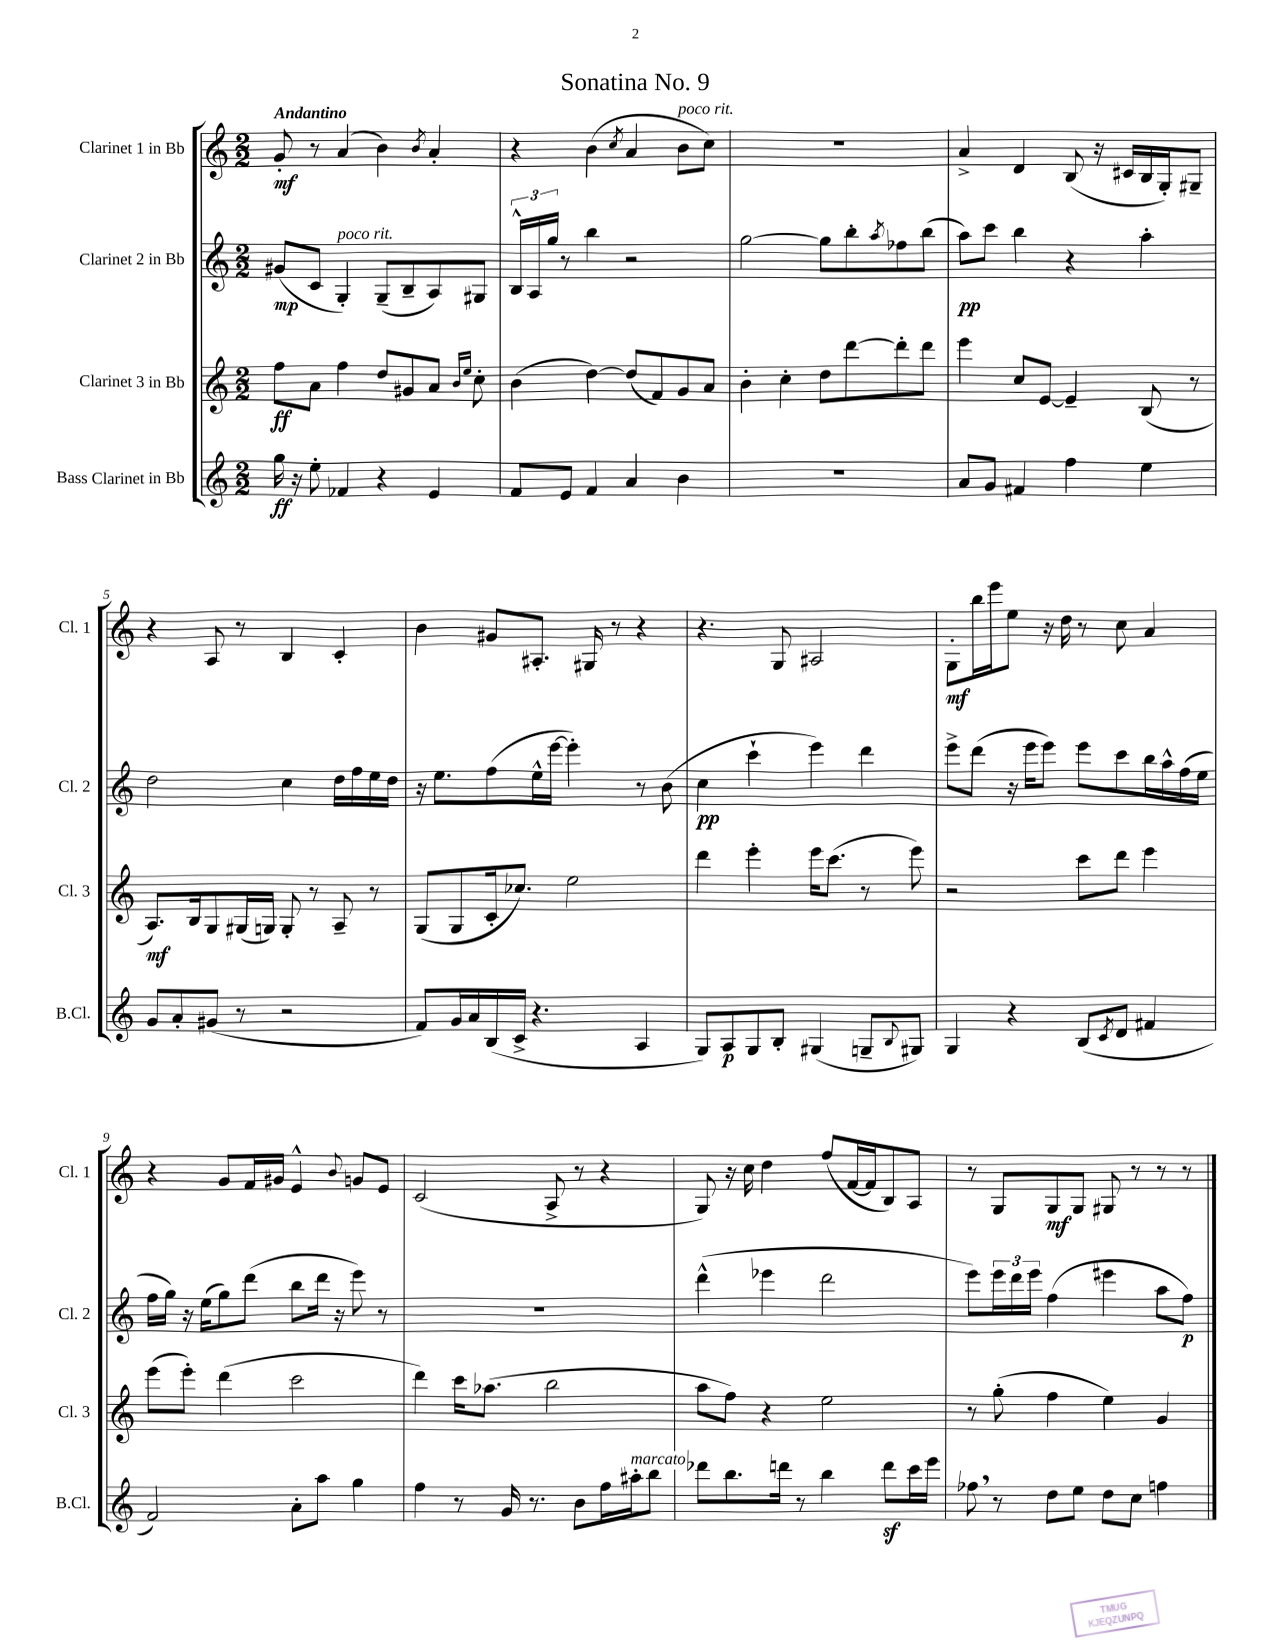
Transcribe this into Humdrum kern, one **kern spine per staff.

**kern	**dynam	**kern	**dynam	**kern	**dynam	**kern	**dynam
*part4	*part4	*part3	*part3	*part2	*part2	*part1	*part1
*staff4	*staff4	*staff3	*staff3	*staff2	*staff2	*staff1	*staff1
*I"Bass Clarinet in Bb	*	*I"Clarinet 3 in Bb	*	*I"Clarinet 2 in Bb	*	*I"Clarinet 1 in Bb	*
*I'B.Cl.	*	*I'Cl. 3	*	*I'Cl. 2	*	*I'Cl. 1	*
*clefG2	*	*clefG2	*	*clefG2	*	*clefG2	*
*k[]	*	*k[]	*	*k[]	*	*k[]	*
*M2/2	*	*M2/2	*	*M2/2	*	*M2/2	*
=1	=1	=1	=1	=1	=1	=1	=1
!	!	!	!	!	!	!LO:TX:a:B:t=Andantino	!
16gg\	ff	8ff\L	ff	(8g#X/L	mp	8g'/	mf
16r	.	.	.	.	.	.	.
8ee'\	.	8a\J	.	8c/J	.	8r	.
!	!	!	!	!LO:TX:a:i:t=poco rit.	!	!	!
4f-X/	.	4ff\	.	4G'/)	.	(4a/	.
4r	.	8dd/L	.	(8G~/L	.	4b\)	.
.	.	8g#X/	.	8B~/	.	.	.
.	.	.	.	.	.	8qb/	.
4e/	.	8a/J	.	8A/)	.	4a'/	.
.	.	16qqb/LL	.	.	.	.	.
.	.	16qqee/JJ	.	.	.	.	.
.	.	8cc'\	.	8G#X/J	.	.	.
=2	=2	=2	=2	=2	=2	=2	=2
8f/L	.	(4b\	.	24B^^/LL	.	4r	.
.	.	.	.	24A/	.	.	.
.	.	.	.	24gg/JJ	.	.	.
8e/J	.	.	.	8r	.	.	.
4f/	.	[4dd\)	.	4bb\	.	(4b\	.
.	.	.	.	.	.	8qcc/	.
4a/	.	(8dd/L]	.	2r	.	4a/	.
.	.	8f/)	.	.	.	.	.
!	!	!	!	!	!	!LO:TX:a:i:t=poco rit.	!
4b\	.	8g/	.	.	.	8b\L	.
.	.	8a/J	.	.	.	8cc\J)	.
=3	=3	=3	=3	=3	=3	=3	=3
1r	.	4b'\	.	[2gg\	.	1r	.
.	.	4cc'\	.	.	.	.	.
.	.	8dd\L	.	8gg\L]	.	.	.
.	.	[8ddd\	.	8bb'\	.	.	.
.	.	.	.	8qaa/	.	.	.
.	.	8ddd'\]	.	8ff-X\	.	.	.
.	.	8ddd\J	.	(8bb\J	.	.	.
=4	=4	=4	=4	=4	=4	=4	=4
8a/L	.	4eee\	.	8aa\L)	pp	4a^/	.
8g/J	.	.	.	8ccc\J	.	.	.
4f#X/	.	8cc/L	.	4bb\	.	4d/	.
.	.	[8e/J	.	.	.	.	.
4ff\	.	4e~/]	.	4r	.	(8B/	.
.	.	.	.	.	.	16r	.
.	.	.	.	.	.	16c#X/LL	.
4ee\	.	(8B/	.	4aa'\	.	16B/	.
.	.	.	.	.	.	16G'/J)	.
.	.	8r	.	.	.	8G#X~/J	.
!!LO:LB:g=z
=5	=5	=5	=5	=5	=5	=5	=5
8g/L	.	8.A/L)	mf	2dd\	.	4r	.
8a'/	.	.	.	.	.	.	.
.	.	16B/k	.	.	.	.	.
(8g#X/J	.	8G/	.	.	.	8A/	.
8r	.	(16G#X/L	.	.	.	8r	.
.	.	16Gn/JJ)	.	.	.	.	.
2r	.	8G'/	.	4cc\	.	4B/	.
.	.	8r	.	.	.	.	.
.	.	8A~/	.	16dd\LL	.	4c'/	.
.	.	.	.	16ff\	.	.	.
.	.	8r	.	16ee\	.	.	.
.	.	.	.	16dd\JJ	.	.	.
=6	=6	=6	=6	=6	=6	=6	=6
8f/L)	.	(8G/L	.	16r	.	4b\	.
.	.	.	.	8.ee\L	.	.	.
16g/L	.	8G/	.	.	.	.	.
16a/	.	.	.	.	.	.	.
(16B/	.	16c'/k	.	(8ff\	.	8g#X/L	.
16c^/JJ	.	8.cc-X/J)	.	.	.	.	.
4.r	.	.	.	16ee^^\L	.	8.A#X'/J	.
.	.	.	.	[16eee\JJ	.	.	.
.	.	2ee\	.	4eee'\])	.	.	.
.	.	.	.	.	.	16G#X/	.
.	.	.	.	.	.	8r	.
4A/	.	.	.	8r	.	4r	.
.	.	.	.	(8b\	.	.	.
=7	=7	=7	=7	=7	=7	=7	=7
8G/L)	.	4ddd\	.	4cc\	pp	4.r	.
8A/	p	.	.	.	.	.	.
8G/	.	4eee'\	.	4ccc`\	.	.	.
8B'/J	.	.	.	.	.	8G/	.
(4G#X/	.	16eee\KL	.	4eee\)	.	2A#X/	.
.	.	(8.ccc\J	.	.	.	.	.
8Gn~/L	.	8r	.	4ddd\	.	.	.
8qqB/	.	.	.	.	.	.	.
8G#X/J)	.	8eee\)	.	.	.	.	.
=8	=8	=8	=8	=8	=8	=8	=8
4G/	.	2r	.	8eee^\L	.	8G'\L	mf
.	.	.	.	(8ddd\J	.	16bb\L	.
.	.	.	.	.	.	16eee\J	.
4r	.	.	.	16r	.	8ee\J	.
.	.	.	.	16eee\KL	.	.	.
.	.	.	.	8eee\J)	.	16r	.
.	.	.	.	.	.	16dd\	.
(8B/L	.	8ccc\L	.	8eee\L	.	8r	.
8qc/	.	.	.	.	.	.	.
8d/J	.	8ddd\J	.	8ccc\	.	8cc\	.
4f#X/	.	4eee\	.	16bb\L	.	4a/	.
.	.	.	.	16aa^^\	.	.	.
.	.	.	.	(16ff\	.	.	.
.	.	.	.	16ee\JJ	.	.	.
!!LO:LB:g=z
=9	=9	=9	=9	=9	=9	=9	=9
2f/)	.	(8eee\L	.	16ff\LL	.	4r	.
.	.	.	.	16gg\JJ)	.	.	.
.	.	8eee'\J)	.	16r	.	.	.
.	.	.	.	(16ee\KL	.	.	.
.	.	(4ddd\	.	8gg\)	.	8g/L	.
.	.	.	.	(8ddd\J	.	16f/L	.
.	.	.	.	.	.	16g#X/JJ	.
8a'\L	.	2ccc\	.	8bb\L	.	4e^^/	.
8aa\J	.	.	.	16ddd\Jk	.	.	.
.	.	.	.	16r	.	.	.
.	.	.	.	.	.	8qqb/	.
4gg\	.	.	.	8eee\)	.	8gn/L	.
.	.	.	.	8r	.	8e/J	.
=10	=10	=10	=10	=10	=10	=10	=10
4ff\	.	4ddd\)	.	1r	.	(2c/	.
8r	.	16ccc\KL	.	.	.	.	.
.	.	(8.aa-X\J	.	.	.	.	.
16g/	.	.	.	.	.	.	.
8.r	.	.	.	.	.	.	.
.	.	2bb\	.	.	.	8A^/	.
8b\L	.	.	.	.	.	8r	.
16ff\L	.	.	.	.	.	4r	.
!LO:TX:a:i:t=marcato	!	!	!	!	!	!	!
16aa#X'\J	.	.	.	.	.	.	.
8bb\J	.	.	.	.	.	.	.
=11	=11	=11	=11	=11	=11	=11	=11
8ddd-X\L	.	8aa\L	.	(4ddd^^\	.	8G/)	.
8.bb\	.	8ff\J)	.	.	.	16r	.
.	.	.	.	.	.	16cc\	.
.	.	4r	.	4eee-X\	.	4dd\	.
16dddn\Jk	.	.	.	.	.	.	.
8r	.	.	.	.	.	.	.
4bb\	.	2ee\	.	2ddd\	.	(8ff/L	.
.	.	.	.	.	.	[16f/L	.
.	.	.	.	.	.	16f/J]	.
8dddz\L	.	.	.	.	.	8B/)	.
16ccc\L	.	.	.	.	.	8A/J	.
16eee\JJ	.	.	.	.	.	.	.
=12	=12	=12	=12	=12	=12	=12	=12
8ff-X,\	.	8r	.	8eee\L)	.	8r	.
8r	.	(8gg'\	.	24eee\L	.	8G/L	.
.	.	.	.	24ddd\	.	.	.
.	.	.	.	24eee\JJ	.	.	.
8dd\L	.	4ff\	.	(4ff\	.	8G/	mf
8ee\J	.	.	.	.	.	8G/J	.
8dd\L	.	4ee\)	.	4eee#X\	.	8G#X/	.
8cc\J	.	.	.	.	.	8r	.
4ffn\	.	4g/	.	8aa\L	.	8r	.
.	.	.	.	8ff\J)	p	8r	.
==	==	==	==	==	==	==	==
*-	*-	*-	*-	*-	*-	*-	*-
